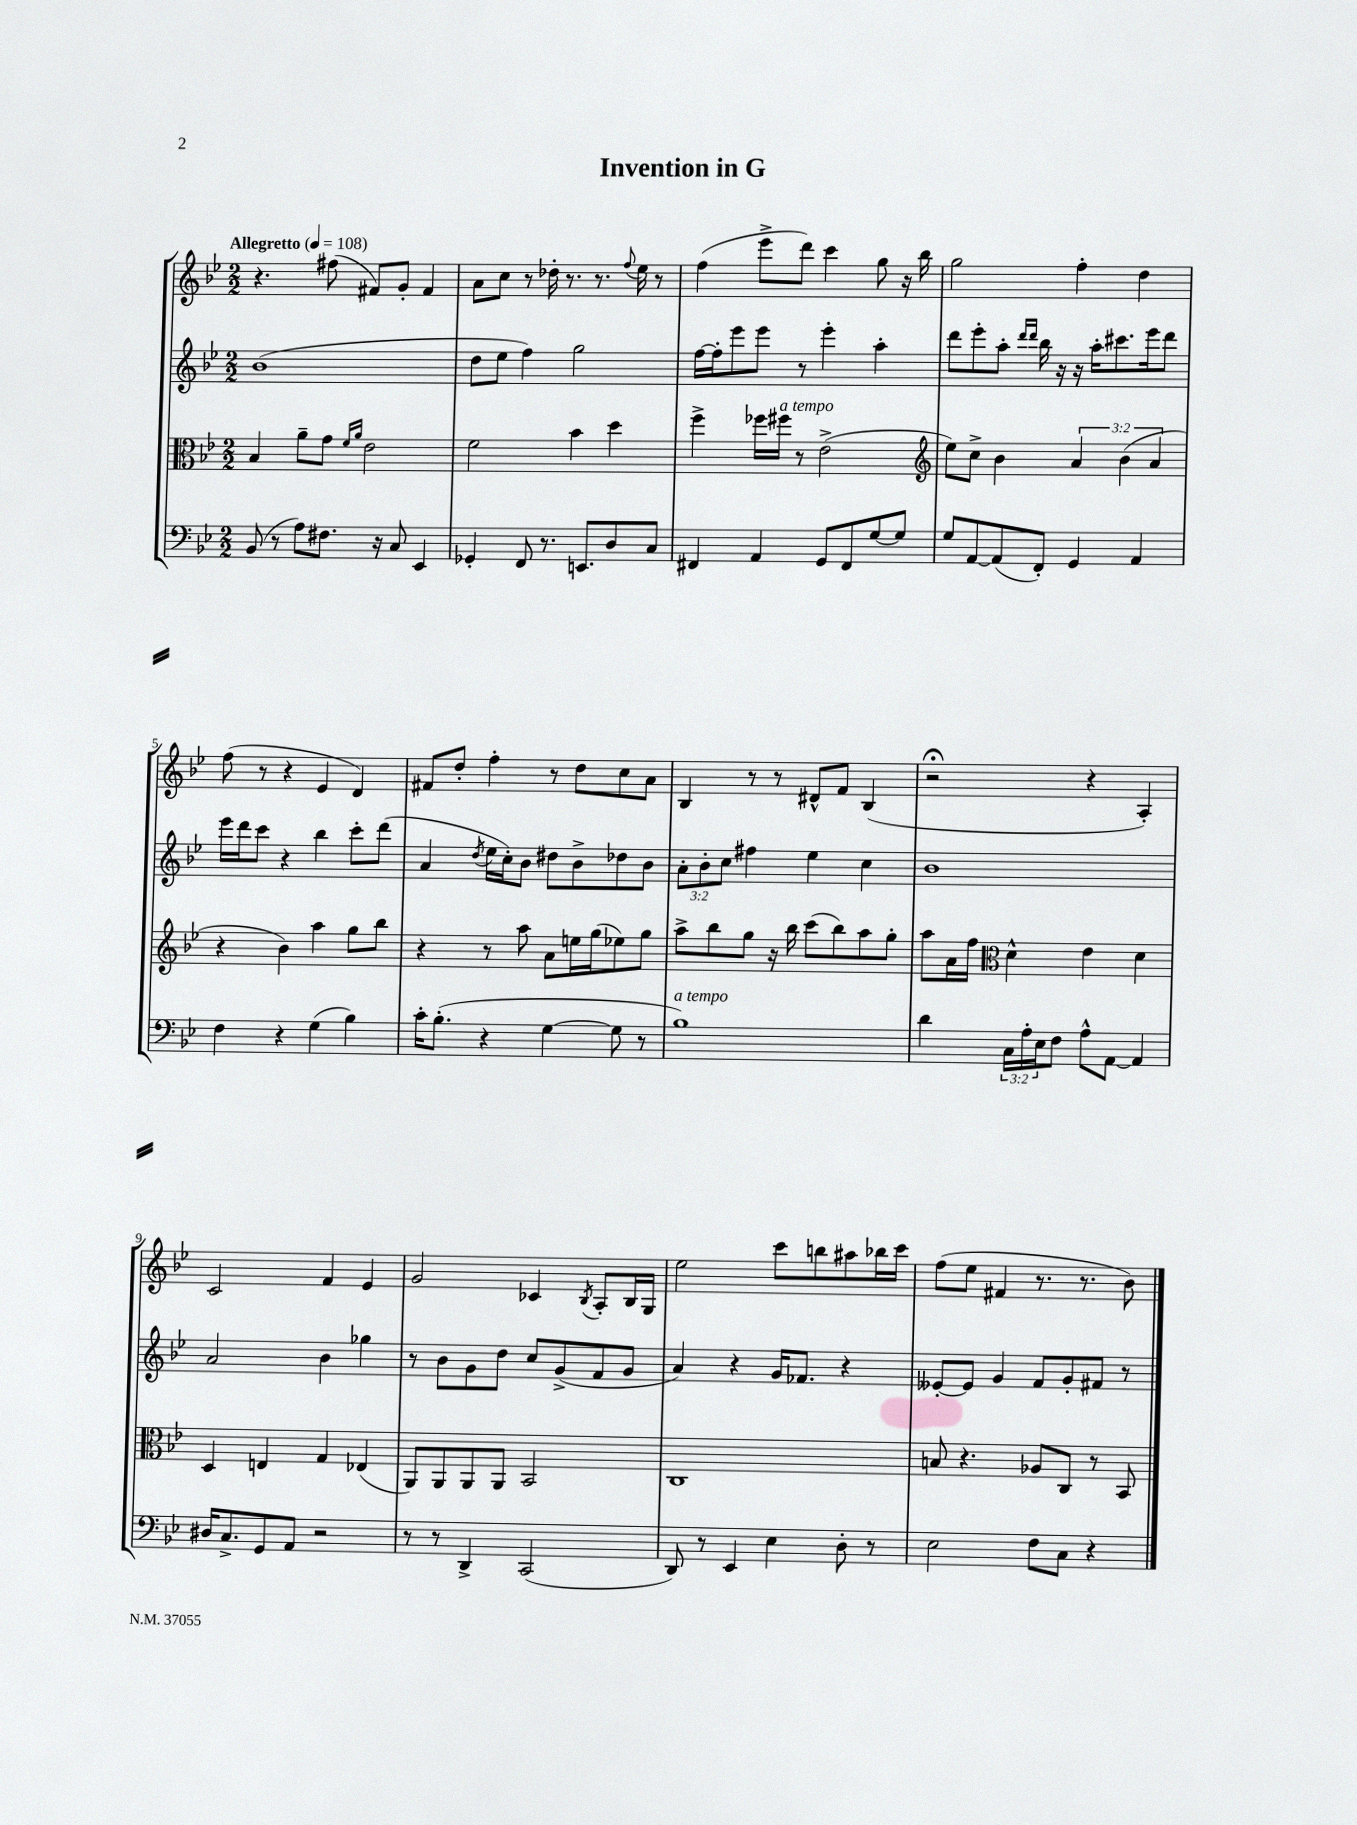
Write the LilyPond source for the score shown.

\header { title = "Invention in G" }
<<
\new StaffGroup <<
\new Staff = "s0" {
    \clef treble \key bes \major \numericTimeSignature \time 2/2 \tempo "Allegretto" 4 = 108
    r4. fis''8( fis'8) g'8-. fis'4 |
    a'8 c''8 r8 des''16-. r8. r8. \appoggiatura { f''8 } ees''16 r8 |
    f''4( ees'''8-> d'''8) c'''4 g''8 r16 bes''16 |
    g''2 f''4-. d''4 |
    f''8( r8 r4 ees'4 d'4) |
    fis'8 d''8-. f''4-. r8 d''8 c''8 a'8 |
    bes4 r8 r8 dis'8-^ f'8 bes4( |
    r2\fermata r4 a4-.) |
    c'2 f'4 ees'4 |
    g'2 ces'4 \acciaccatura { bes8 } a8-. bes16 g16 |
    ees''2 c'''8 b''8 ais''8 bes''16 c'''16 |
    f''8( ees''8 fis'4 r8. r8. bes'8) \bar "|." |
}
\new Staff = "s1" {
    \clef treble \key bes \major \numericTimeSignature \time 2/2 \override Staff.TupletNumber.text = #tuplet-number::calc-fraction-text
    bes'1( |
    d''8 ees''8 f''4) g''2 |
    f''16~ f''16-. ees'''8 ees'''8 r8 ees'''4-. a''4-. |
    d'''8 ees'''8-. a''8-. \grace { d'''16 d'''16 } bes''16 r16 r16 a''16-. cis'''8. ees'''16 d'''8 |
    ees'''16 d'''16 c'''8 r4 bes''4 c'''8-. d'''8( |
    a'4 \acciaccatura { d''8 } ees''16 c''16-.) bes'8 dis''8 bes'8-> des''8 bes'8 |
    \tuplet 3/2 { a'8-. bes'8-. c''8 } fis''4 ees''4 c''4 |
    bes'1 |
    a'2 bes'4 ges''4 |
    r8 bes'8 g'8 d''8 c''8 g'8->( f'8 g'8 |
    a'4) r4 g'16 fes'8. r4 |
    eeses'8~-. eeses'8 g'4 f'8 g'8-. fis'8 r8 \bar "|." |
}
\new Staff = "s2" {
    \clef alto \key bes \major \numericTimeSignature \time 2/2 \override Staff.TupletNumber.text = #tuplet-number::calc-fraction-text
    bes4 a'8-- g'8 \grace { f'16 a'16 } ees'2 |
    f'2 bes'4 d''4 |
    f''4-> fes''16 fis''16^\markup { \italic "a tempo" } r8 ees'2->( |
    \clef treble ees''8) c''8-> bes'4 \tuplet 3/2 { a'4 bes'4( a'4 } |
    r4 bes'4) a''4 g''8 bes''8 |
    r4 r8 a''8 a'8 e''16 g''16( ees''8) g''8 |
    a''8-> bes''8 g''8 r16 bes''16 c'''8( bes''8) a''8 g''8-. |
    a''8 a'16 f''16 \clef alto d'4-^ ees'4 d'4 |
    d4 e4 g4 ees4( |
    a,8) a,8 a,8 a,8 bes,2 |
    c1 |
    b8 r4. aes8 c8 r8 bes,8 \bar "|." |
}
\new Staff = "s3" {
    \clef bass \key bes \major \numericTimeSignature \time 2/2 \override Staff.TupletNumber.text = #tuplet-number::calc-fraction-text
    bes,8( r8 a8) fis8. r16 c8 ees,4 |
    ges,4-. f,8 r8. e,8. d8 c8 |
    fis,4 a,4 g,8 fis,8 g8~ g8 |
    g8 a,8~ a,8( f,8-.) g,4 a,4 |
    f4 r4 g4( bes4) |
    c'16-. bes8.-.( r4 g4~ g8 r8 |
    bes1^\markup { \italic "a tempo" }) |
    d'4 \tuplet 3/2 { c16 a16-. ees16 } f8 a8-^ a,8~ a,4 |
    dis16 c8.-> g,8 a,8 r2 |
    r8 r8 d,4-> c,2( |
    d,8) r8 ees,4 ees4 d8-. r8 |
    ees2 f8 c8 r4 \bar "|." |
}
>>
>>
